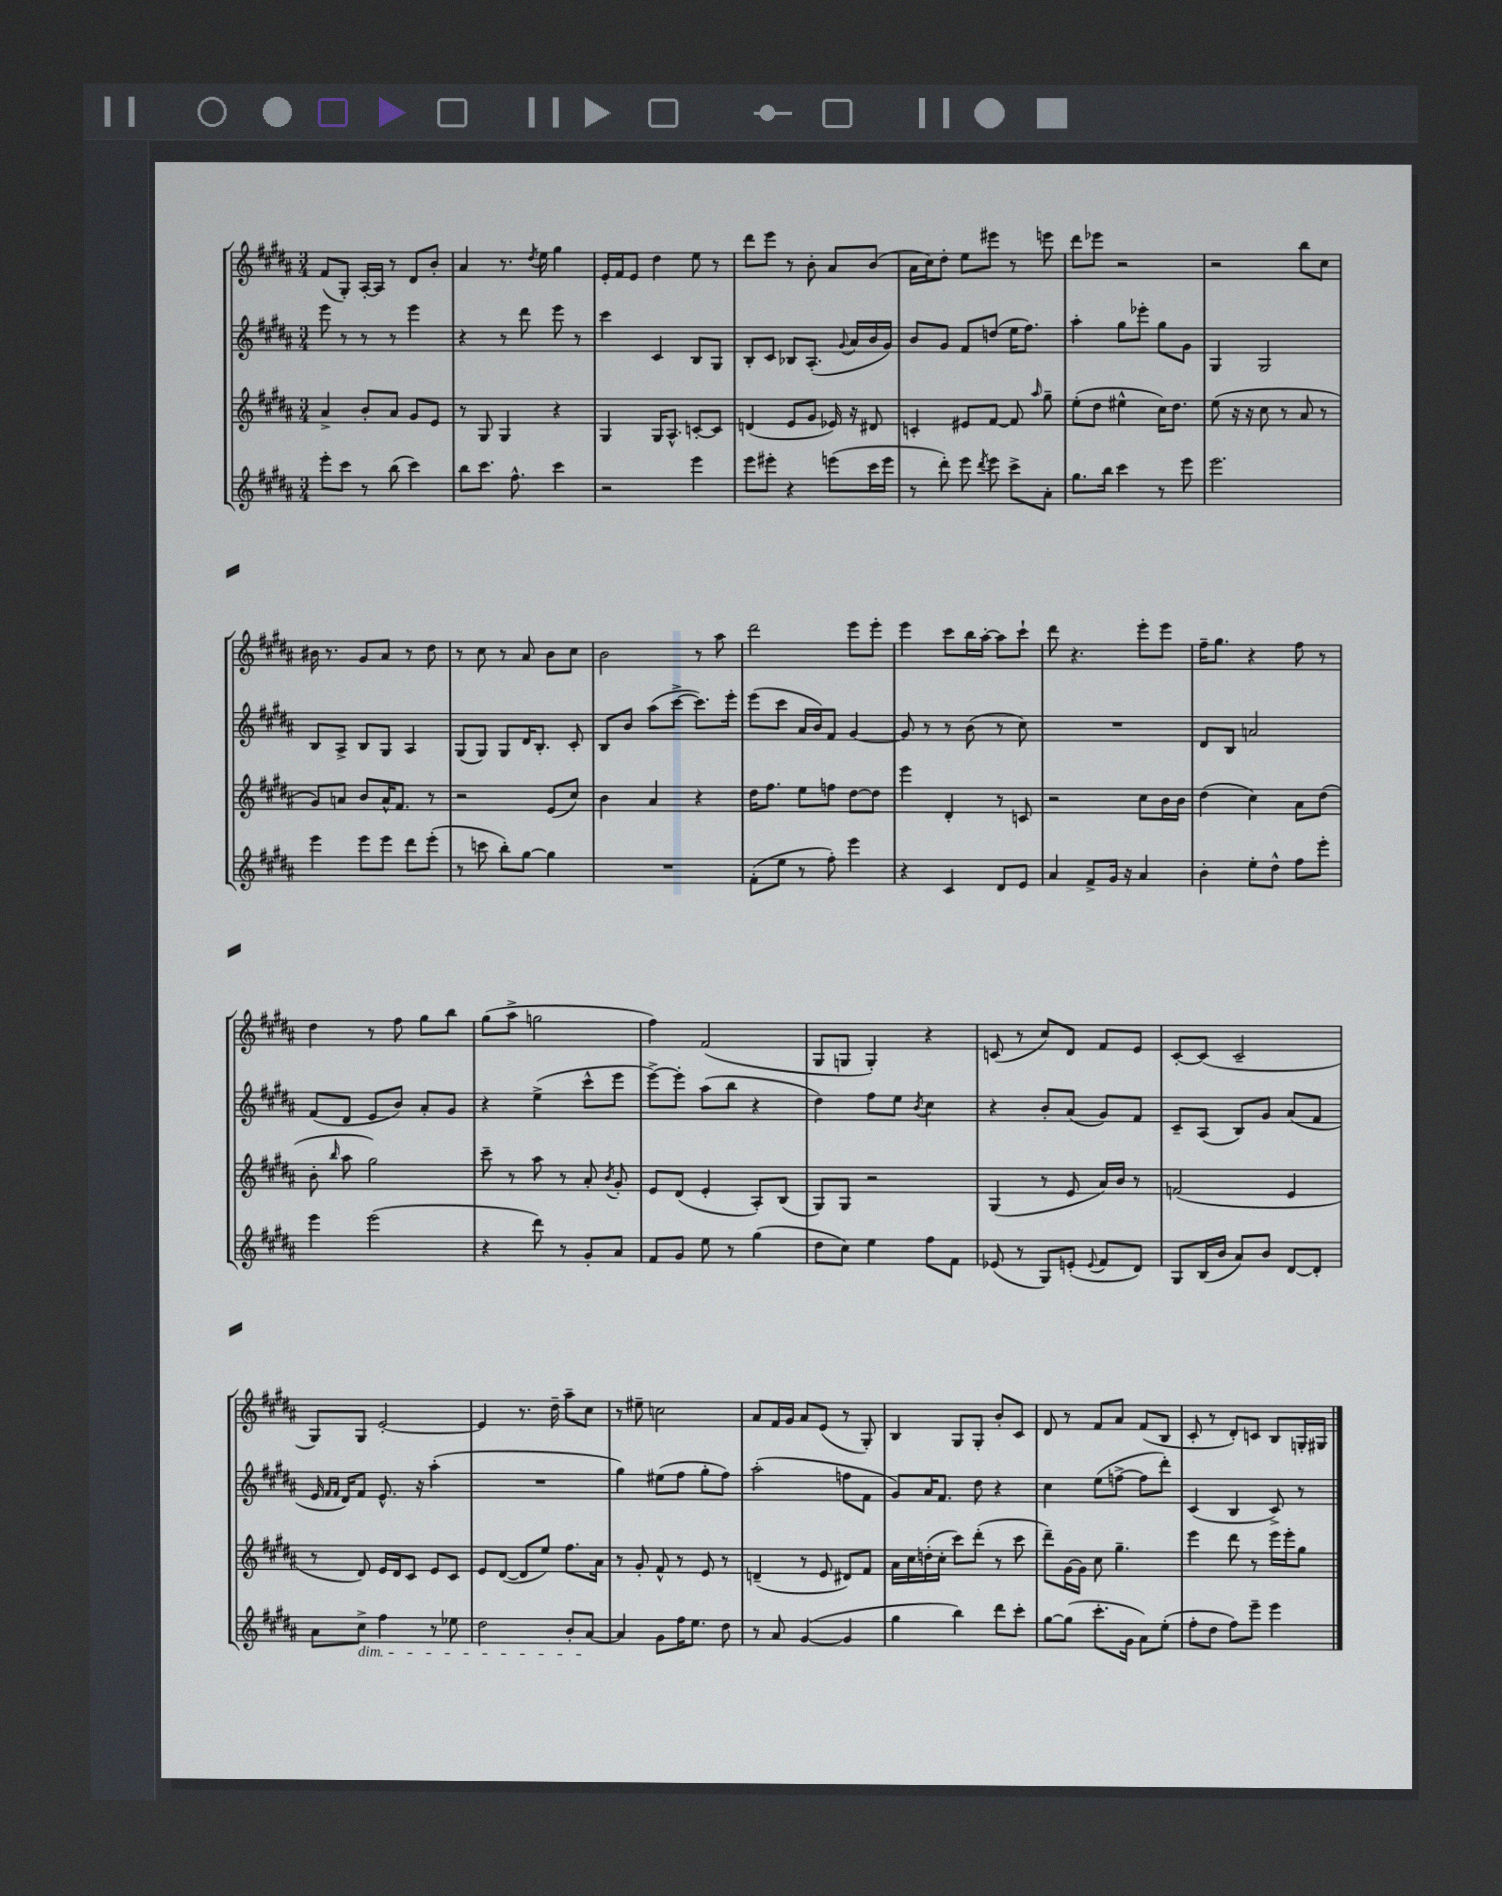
<<
\new StaffGroup <<
\new Staff = "s0" {
    \clef treble \key b \major \numericTimeSignature \time 3/4
    \autoBeamOff fis'8[( gis8]-.) ais16[~-. ais16] r8 dis'8[ b'8]-. |
    ais'4 r8. \acciaccatura { dis''8 } e''16 gis''4 |
    e'16[-. fis'16 e'8] dis''4 e''8 r8 |
    dis'''8[ e'''8] r8 b'8-. ais'8[ b'8]( |
    ais'16[ cis''16) dis''8]-. e''8[ eis'''8] r8 e'''8 |
    dis'''8[ ees'''8] r2 |
    r2 b''8[ cis''8] |
    bis'16 r8. gis'8[ ais'8] r8 dis''8 |
    r8 cis''8 r8 ais'8 b'8[ cis''8] |
    b'2 r8 ais''8 |
    dis'''2 e'''8[ e'''8]-. |
    e'''4 cis'''8[ b''16 ais''16]~-. ais''8[ cis'''8]-! |
    dis'''8 r4. e'''8[-. e'''8] |
    fis''16[-- gis''8.] r4 fis''8 r8 |
    dis''4 r8 fis''8 gis''8[ b''8] |
    gis''8[( ais''8]-> g''2 |
    fis''4) fis'2( |
    gis8[ g8] g4-.) r4 |
    c'8( r8 cis''8[) dis'8] fis'8[ e'8] |
    cis'8[~-. cis'8]( cis'2-- |
    gis8[) gis8] e'2~-. |
    e'4 r8. dis''16-- ais''8[-- cis''8] |
    r8 eis''8-- c''2 |
    ais'8[ fis'16 gis'16] ais'8[ e'8]( r8 gis8-.) |
    b4 gis8[ gis8]-. b'8[-. cis'8] |
    dis'8 r8 fis'8[ ais'8] fis'8[( b8] |
    cis'8-. r8 dis'8[-.) c'8] b8[ g16-. gis16] \bar "|." |
}
\new Staff = "s1" {
    \clef treble \key b \major \numericTimeSignature \time 3/4
    \autoBeamOff e'''8 r8 r8 r8 e'''4 |
    r4 r8 dis'''8 e'''8 r8 |
    cis'''4 cis'4 b8[ gis8] |
    b8[-. cis'8] bes8[ ais8.]-.( \appoggiatura { gis'8 } ais'16[ b'16 gis'16]) |
    b'8[ gis'8] fis'8[ d''8]( e''16[ fis''8.]) |
    ais''4-. gis''8[ ees'''8]-. gis''8[ gis'8] |
    gis4 gis2 |
    b8[ ais8]-> b8[ gis8] ais4 |
    gis8[( gis8]) gis8[ dis'16 b8.]-. cis'8-. |
    b8[ b'8] ais''8[( cis'''8]~-> cis'''8.[) e'''16]-. |
    e'''8[( cis'''8] ais'16[ b'16) fis'8] gis'4~ |
    gis'8 r8 r8 b'8( r8 cis''8) |
    R2. |
    dis'8[ b8] a'2 |
    fis'8[( dis'8] e'8[ b'8]) ais'8[-. gis'8] |
    r4 e''4->( cis'''8[-^ e'''8] |
    e'''8[~->) e'''8]-. ais''8[( b''8] r4 |
    dis''4) fis''8[ e''8] \acciaccatura { b'8 } cis''4 |
    r4 b'8[-. ais'8]( gis'8[) fis'8] |
    cis'8[-- ais8]( b8[) gis'8] ais'8[( fis'8] |
    e'16 \grace { fis'16[ fis'16] } dis'16[) fis'8] e'8.-^ r16 ais''4-.( |
    R2. |
    gis''4) eis''8[( fis''8] gis''8[-. fis''8]) |
    ais''2-.( f''8[ fis'8] |
    gis'8[) ais'16 fis'8.] dis''8 r4 |
    cis''4 e''8[( f''8]~-> f''8[ dis'''8]-.) |
    cis'4( b4 cis'8->) r8 \bar "|." |
}
\new Staff = "s2" {
    \clef treble \key b \major \numericTimeSignature \time 3/4
    \autoBeamOff ais'4-> b'8[-. ais'8] gis'8[ e'8] |
    r8 gis8 gis4 r4 |
    gis4 gis16[ ais8.]-^ c'8[~-. c'8] |
    d'4( e'8[ gis'8] ees'16) r16 dis'8 |
    c'4-. eis'8[ fis'8]~ fis'8 \grace { ais''16 } gis''8-- |
    e''8[-.( dis''8] eis''4-^ cis''16[) dis''8.] |
    e''8( r16 r16 cis''8 r8 ais'8 r8 |
    gis'8[) a'8] b'8[ a'16-^ fis'8.] r8 |
    r2 e'8[( cis''8]) |
    b'4 ais'4 r4 |
    dis''16[ fis''8.] e''8[ f''8] dis''8[~ dis''8] |
    e'''4 dis'4-. r8 c'8 |
    r2 cis''8[ b'16 b'16] |
    dis''4( cis''4) ais'8[ dis''8]( |
    b'8-. \grace { b''16 } ais''8 gis''2) |
    cis'''8-- r8 ais''8 r8 ais'8-. \acciaccatura { b'8 } gis'8-. |
    e'8[ dis'8]( e'4-. ais8[-.) b8]( |
    gis8[) gis8] r2 |
    gis4( r8 e'8 ais'16[) b'16] r8 |
    f'2( e'4 |
    r8 dis'8) e'16[ dis'16 cis'8] e'8[ cis'8] |
    e'8[ dis'8]~( dis'8[ e''8]) fis''8.[ ais'16] |
    r8 gis'8-. fis'8-^ r8 e'8 r8 |
    d'4--( r8 e'8 dis'8[) fis'8] |
    ais'16[ cis''16 d''16-.( cis''16]-. cis'''8[) dis'''8]-.( r8 cis'''8 |
    dis'''8[--) gis'16~ gis'16] cis''8 gis''4.-- |
    e'''4 dis'''8 r8 e'''16[ e'''16-. gis''8] \bar "|." |
}
\new Staff = "s3" {
    \clef treble \key b \major \numericTimeSignature \time 3/4
    \autoBeamOff e'''8[-. cis'''8] r8 b''8( cis'''4) |
    b''8[ cis'''8.] fis''8.-^ cis'''4 |
    r2 e'''4 |
    e'''8[ eis'''8]-. r4 e'''8[( cis'''16 e'''16] |
    r8 dis'''8-.) e'''8 \acciaccatura { dis'''8 } e'''8 cis'''8[-> ais'8]-. |
    gis''8.[ b''16] cis'''4 r8 e'''8 |
    e'''2. |
    e'''4 e'''8[ e'''8] dis'''8[ e'''8]-.( |
    r8 c'''8 b''8[-.) gis''8]~ gis''4 |
    R2. |
    fis'8[-.( e''8] r8 fis''8-.) e'''4 |
    r4 cis'4 dis'8[ e'8] |
    ais'4 fis'8[-> gis'16] r16 ais'4 |
    b'4-. e''8[-. dis''8]-^ fis''8[ e'''8]-. |
    e'''4 e'''2( |
    r4 dis'''8) r8 gis'8[-. ais'8] |
    fis'8[ gis'8] e''8 r8 gis''4( |
    dis''8[ cis''8]) e''4 fis''8[ fis'8] |
    ees'8( r8 gis8[) e'8]-.( \appoggiatura { e'8 } fis'8[ dis'8]) |
    gis8[ b16( b'16] ais'8[) b'8] dis'8[~ dis'8]-. |
    ais'8[ cis''8]->\dim fis''4 r8 ees''8 |
    dis''2 b'8[-. ais'8]~\! |
    ais'4 gis'8[ fis''16 e''8.] dis''8 |
    r8 ais'8 gis'4~( gis'4 |
    gis''4 b''4) dis'''8[ cis'''8]-. |
    gis''8[~ gis''8]( cis'''8.[-. gis'16] ais'8[) e''8]-.( |
    fis''8[-. dis''8] fis''8[) e'''8]-- e'''4 \bar "|." |
}
>>
>>
\layout { \context { \Score \remove "Bar_number_engraver" } }
